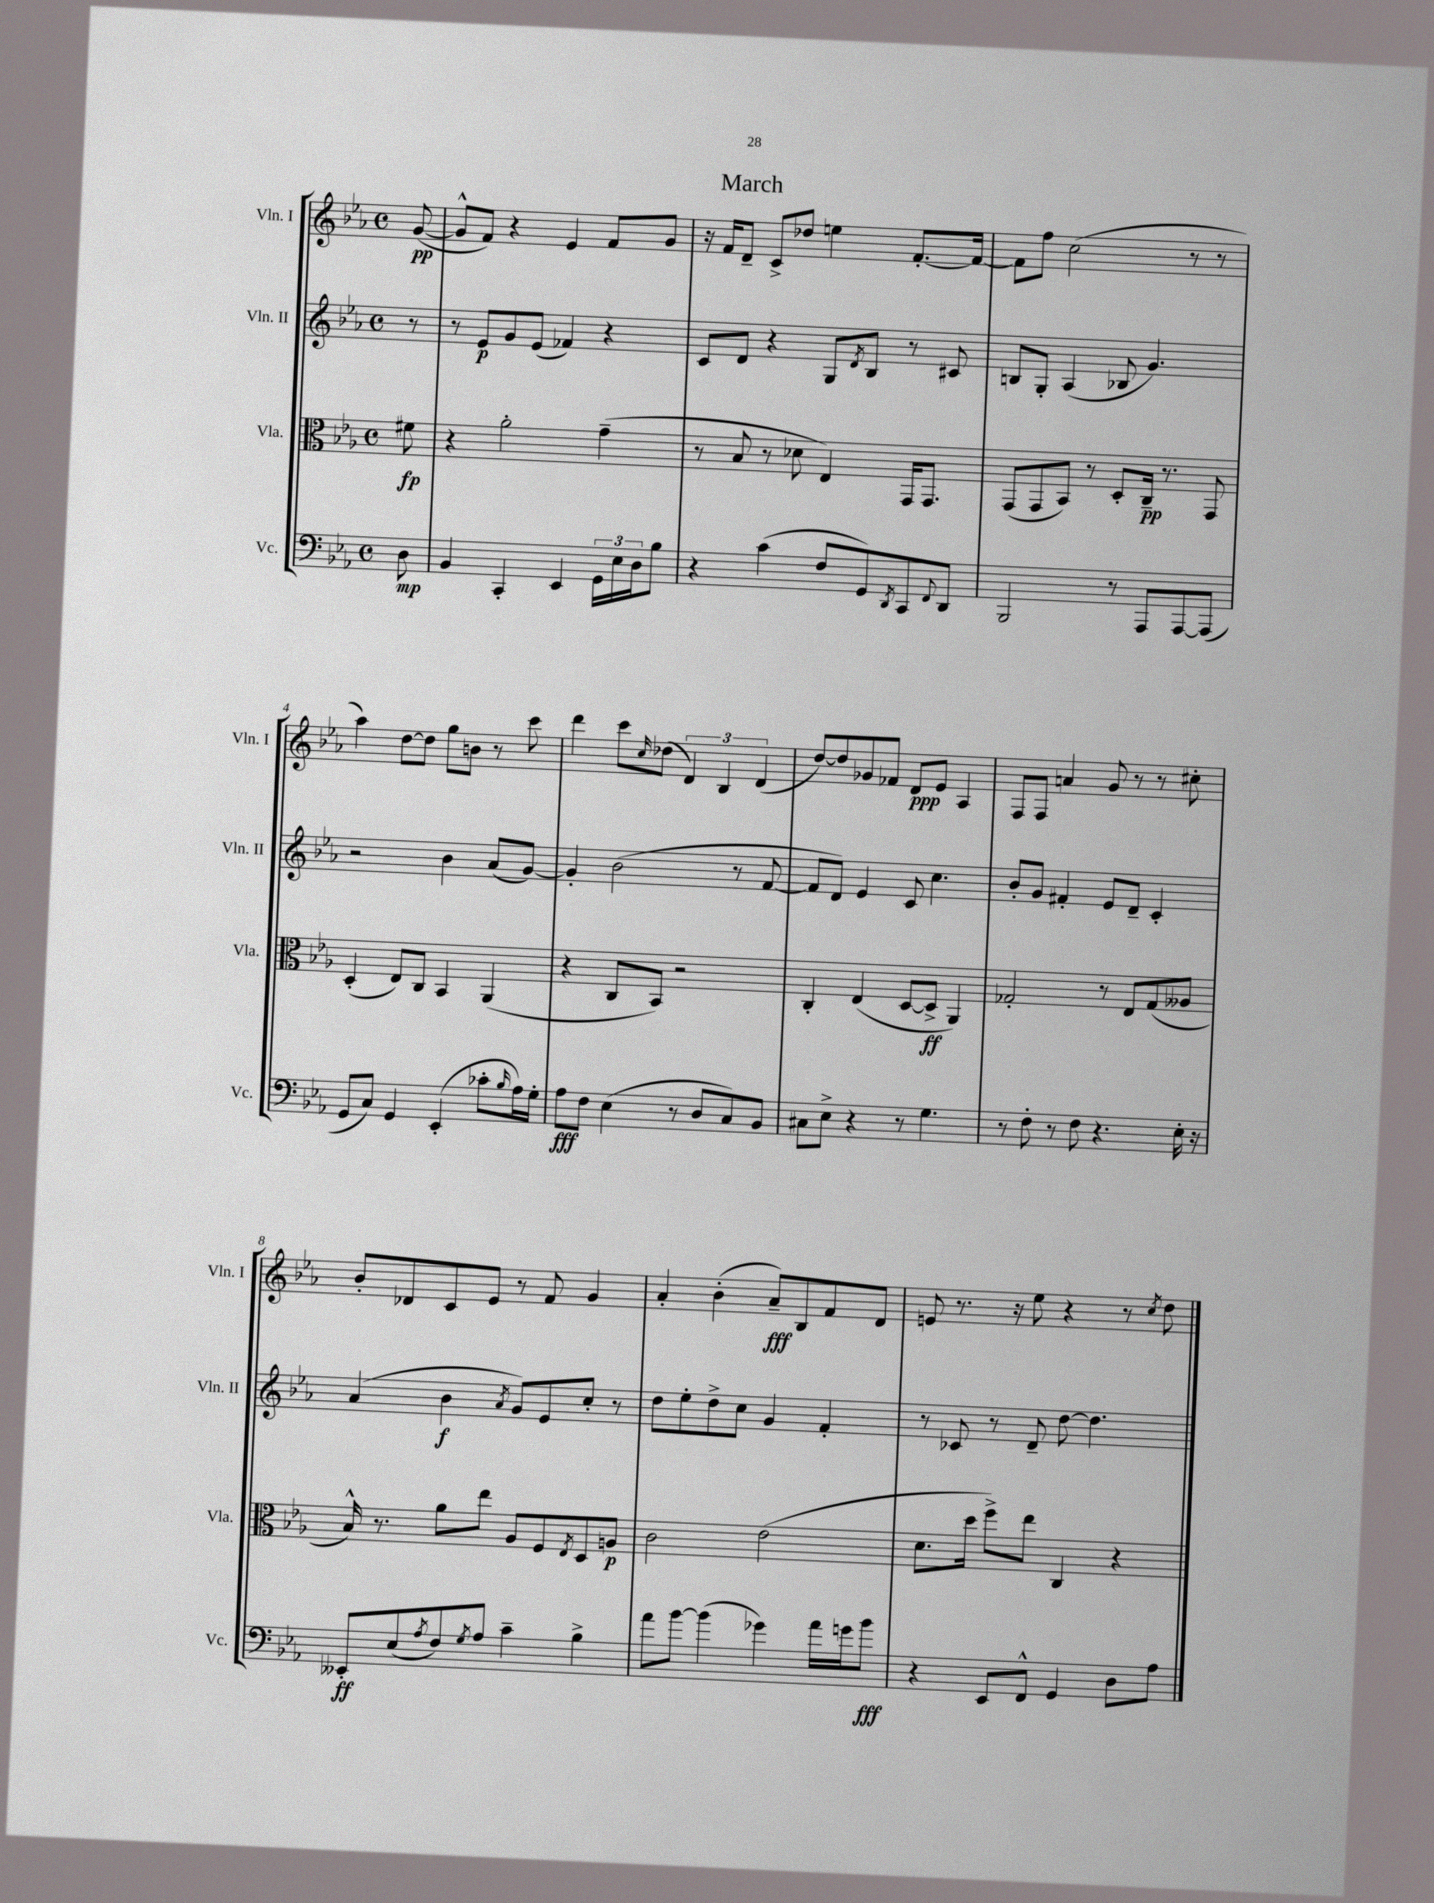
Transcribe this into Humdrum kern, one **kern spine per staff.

**kern	**dynam	**kern	**dynam	**kern	**dynam	**kern	**dynam
*part4	*part4	*part3	*part3	*part2	*part2	*part1	*part1
*staff4	*staff4	*staff3	*staff3	*staff2	*staff2	*staff1	*staff1
*I"Vc.	*	*I"Vla.	*	*I"Vln. II	*	*I"Vln. I	*
*I'Vc.	*	*I'Vla.	*	*I'Vln. II	*	*I'Vln. I	*
*clefF4	*	*clefC3	*	*clefG2	*	*clefG2	*
*k[b-e-a-]	*	*k[b-e-a-]	*	*k[b-e-a-]	*	*k[b-e-a-]	*
*M4/4	*	*M4/4	*	*M4/4	*	*M4/4	*
*met(c)	*	*met(c)	*	*met(c)	*	*met(c)	*
=	=	=	=	=	=	=	=
8D\	mp	8f#X\	fp	8r	.	([8g/	pp
=1	=1	=1	=1	=1	=1	=1	=1
4BB-/	.	4r	.	8r	.	8g^^/L]	.
.	.	.	.	8e-/L	p	8f/J)	.
4CC'/	.	2a-'\	.	8g/	.	4r	.
.	.	.	.	(8e-/J	.	.	.
4EE-/	.	.	.	4f-X/)	.	4e-/	.
24GG\LL	.	(4g~\	.	4r	.	8f/L	.
24E-\	.	.	.	.	.	.	.
24D\J	.	.	.	.	.	.	.
8B-\J	.	.	.	.	.	8g/J	.
=2	=2	=2	=2	=2	=2	=2	=2
4r	.	8r	.	8c/L	.	16r	.
.	.	.	.	.	.	16f/KL	.
.	.	8B-/	.	8d/J	.	8d~/J	.
(4c\	.	8r	.	4r	.	8c^/L	.
.	.	8d-X\	.	.	.	8dd-X/J	.
8F/L	.	4E-/)	.	8G/L	.	4een\	.
.	.	.	.	8qd/	.	.	.
8GG/)	.	.	.	8B-/J	.	.	.
8qDD/	.	.	.	.	.	.	.
8CC/	.	16GG/KL	.	8r	.	[8.f'/L	.
.	.	8.GG/J	.	.	.	.	.
8qqFF/	.	.	.	.	.	.	.
8DD/J	.	.	.	8c#X/	.	.	.
.	.	.	.	.	.	16f/Jk_	.
=3	=3	=3	=3	=3	=3	=3	=3
2BBB-/	.	(8GG/L	.	8Bn/L	.	8f\L]	.
.	.	8GG/	.	8G'/J	.	8ff\J	.
.	.	8BB-/J)	.	(4A-/	.	(2cc\	.
.	.	8r	.	.	.	.	.
8r	.	8D'/L	.	8B-X/	.	.	.
8AAA-/L	.	16C~/Jk	pp	4.g/)	.	.	.
.	.	8.r	.	.	.	.	.
[8AAA-/	.	.	.	.	.	8r	.
(8AAA-/J]	.	8GG/	.	.	.	8r	.
!!LO:LB:g=z
=4	=4	=4	=4	=4	=4	=4	=4
8GG/L	.	(4D'/	.	2r	.	4aa-\)	.
8C/J)	.	.	.	.	.	.	.
4GG/	.	8E-/L)	.	.	.	[8dd\L	.
.	.	8C/J	.	.	.	8dd\J]	.
(4EE-'/	.	4BB-/	.	4b-\	.	8gg\L	.
.	.	.	.	.	.	8bn\J	.
8c-X'\L	.	(4AA-/	.	(8a-/L	.	8r	.
16qqB-/	.	.	.	.	.	.	.
16A-\L)	.	.	.	[8g/J)	.	8ccc\	.
16G'\JJ	.	.	.	.	.	.	.
=5	=5	=5	=5	=5	=5	=5	=5
8A-\L	fff	4r	.	4g'/]	.	4ddd\	.
8F\J	.	.	.	.	.	.	.
(4E-\	.	8C/L	.	(2b-\	.	8ccc\L	.
.	.	.	.	.	.	16qqcc/	.
.	.	8BB-/J)	.	.	.	(8dd-X\J	.
8r	.	2r	.	.	.	6d/)	.
8D/L	.	.	.	.	.	.	.
.	.	.	.	.	.	6B-/	.
8C/)	.	.	.	8r	.	.	.
.	.	.	.	.	.	(6d/	.
8BB-/J	.	.	.	[8f/	.	.	.
=6	=6	=6	=6	=6	=6	=6	=6
8C#X\L	.	4C'/	.	8f/L]	.	[8dd/L)	.
8E-^\J	.	.	.	8d/J)	.	8dd/]	.
4r	.	(4E-/	.	4e-/	.	8g-X/	.
.	.	.	.	.	.	8f-X/J	.
8r	.	[8D/L	.	8c/	.	8d/L	ppp
4.G\	.	8D^/J]	ff	4.cc\	.	8e-/J	.
.	.	4AA-/)	.	.	.	4A-/	.
=7	=7	=7	=7	=7	=7	=7	=7
8r	.	2G-X'/	.	8b-'/L	.	8F/L	.
8F'\	.	.	.	8g/J	.	8F/J	.
8r	.	.	.	4f#X'/	.	4an/	.
8F\	.	.	.	.	.	.	.
4.r	.	8r	.	8e-/L	.	8g/	.
.	.	8E-/L	.	8d~/J	.	8r	.
.	.	(8G-/	.	4c'/	.	8r	.
16E-'\	.	8A--X/J	.	.	.	8cc#X'\	.
16r	.	.	.	.	.	.	.
!!LO:LB:g=z
=8	=8	=8	=8	=8	=8	=8	=8
8EE--X'/L	ff	16B-^^/)	.	(4a-/	.	8b-'/L	.
.	.	8.r	.	.	.	.	.
(8E-/	.	.	.	.	.	8d-X/	.
8qA-/	.	.	.	.	.	.	.
8F/)	.	8a-\L	.	4b-\	f	8c/	.
8qG/	.	.	.	.	.	.	.
8A-/J	.	8ee-\J	.	.	.	8e-/J	.
.	.	.	.	8qa-/	.	.	.
4c~\	.	8A-/L	.	8g/L)	.	8r	.
.	.	8F/	.	8e-/	.	8f/	.
.	.	8qE-/	.	.	.	.	.
4B-^\	.	8D/	.	8cc'/J	.	4g/	.
.	.	8An/J	p	8r	.	.	.
=9	=9	=9	=9	=9	=9	=9	=9
8a-\L	.	2c\	.	8dd\L	.	4a-'/	.
[8b-\J	.	.	.	8ee-'\	.	.	.
(4b-\]	.	.	.	8dd^\	.	(4b-'\	.
.	.	.	.	8cc\J	.	.	.
4g-X\)	.	(2e-\	.	4g/	.	8a-~/L)	fff
.	.	.	.	.	.	8B-/	.
16a-\LL	.	.	.	4f'/	.	8f/	.
16gn\J	.	.	.	.	.	.	.
8b-\J	fff	.	.	.	.	8d/J	.
=10	=10	=10	=10	=10	=10	=10	=10
4r	.	8.d\L	.	8r	.	8en/	.
.	.	.	.	8c-X/	.	8.r	.
.	.	16dd\Jk	.	.	.	.	.
8EE-/L	.	8ff^\L)	.	8r	.	.	.
.	.	.	.	.	.	16r	.
8FF^^/J	.	8ee-\J	.	8d~/	.	8ee-\	.
4GG/	.	4C/	.	[8dd\	.	4r	.
.	.	.	.	4.dd\]	.	.	.
8D\L	.	4r	.	.	.	8r	.
.	.	.	.	.	.	8qcc/	.
8A-\J	.	.	.	.	.	8dd\	.
==	==	==	==	==	==	==	==
*-	*-	*-	*-	*-	*-	*-	*-
